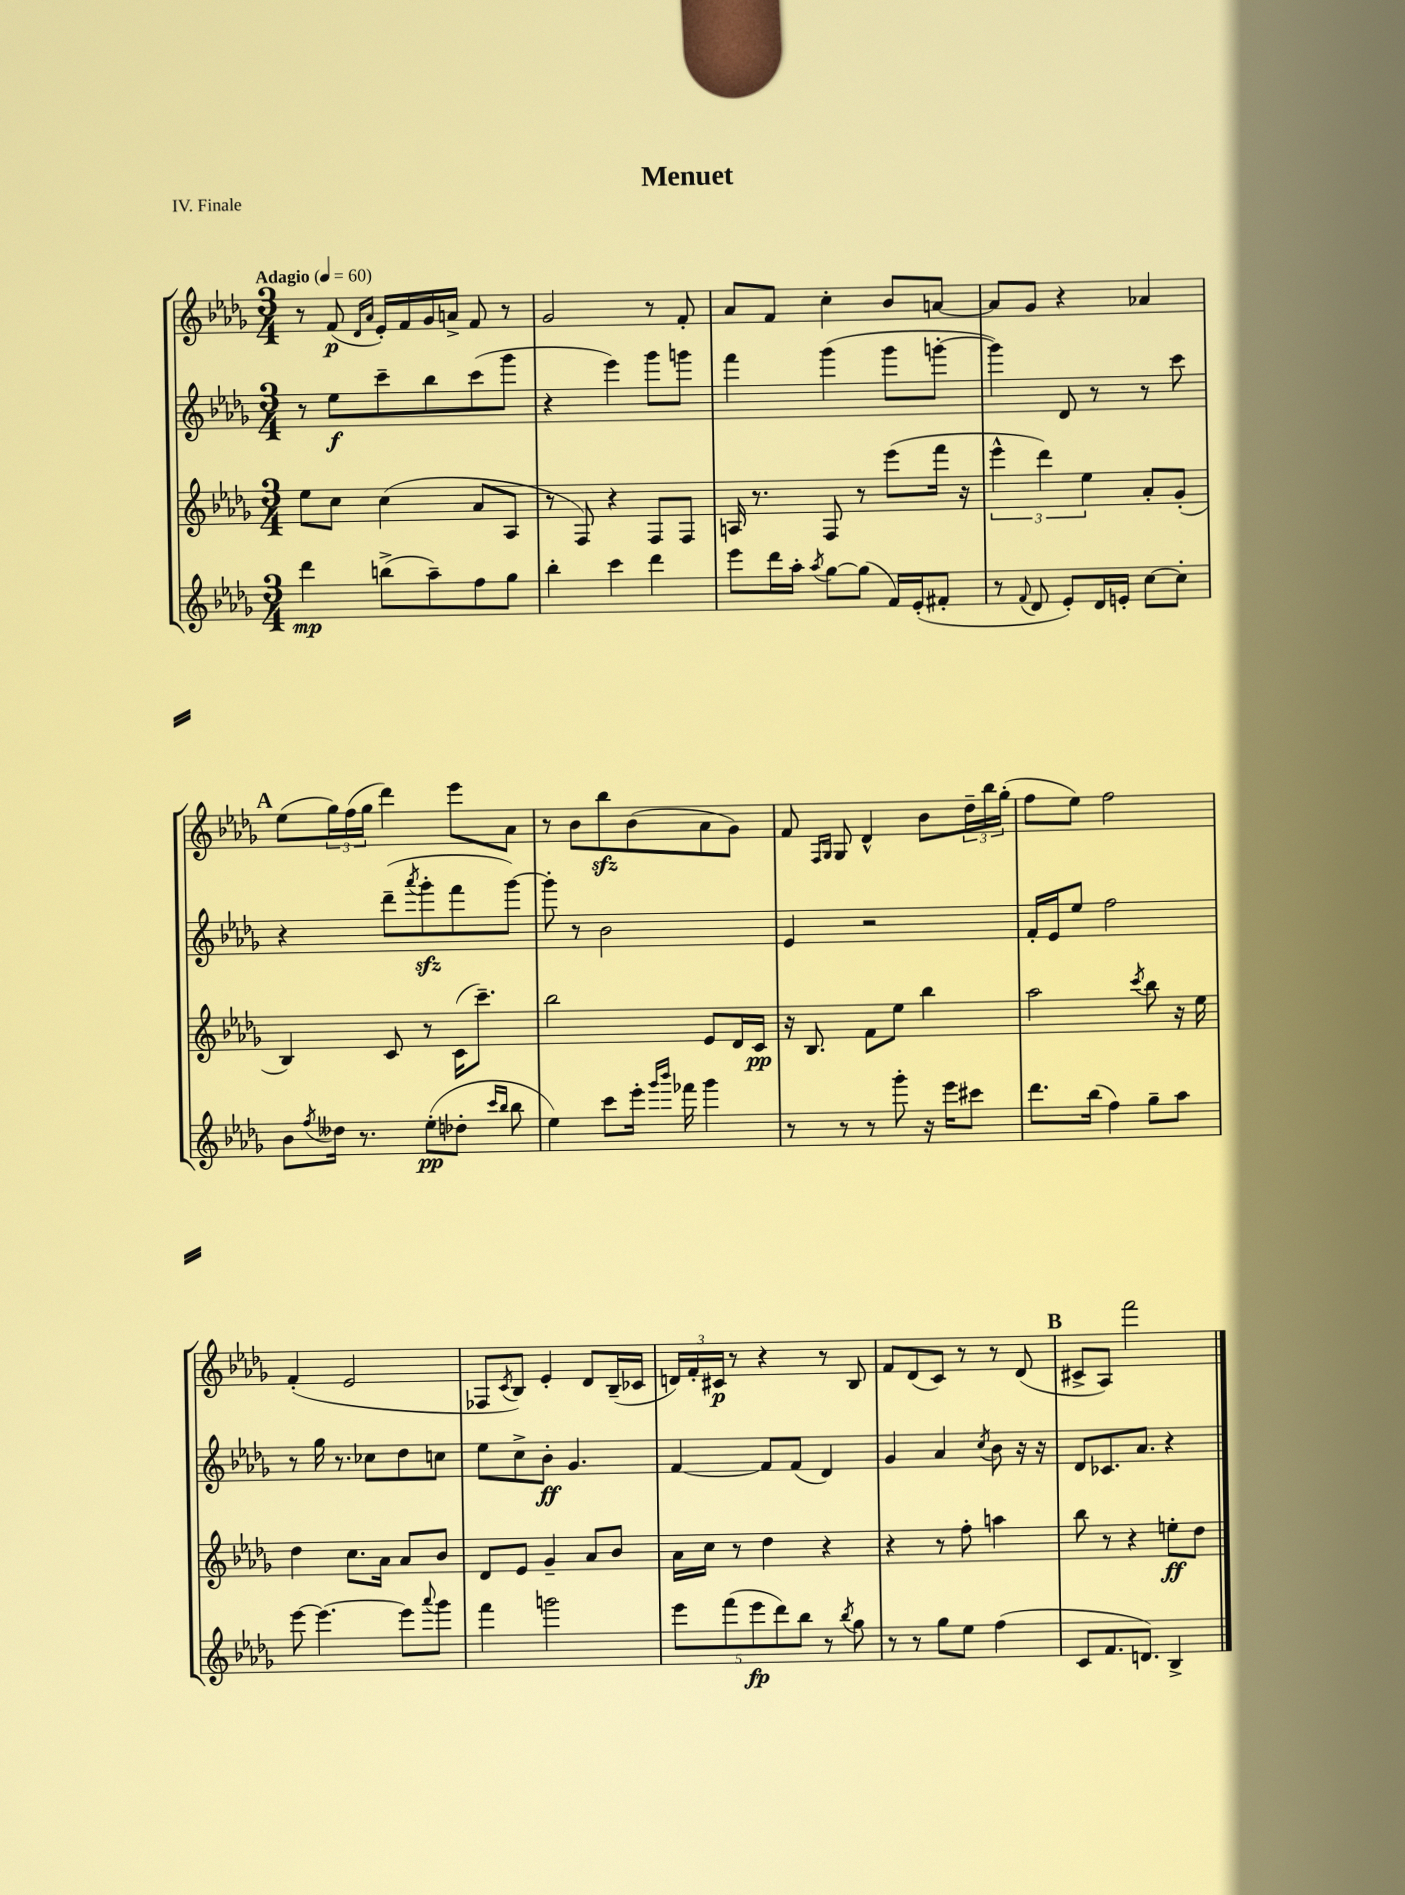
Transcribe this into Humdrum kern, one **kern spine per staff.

**kern	**kern	**kern	**kern
*staff4	*staff3	*staff2	*staff1
*clefG2	*clefG2	*clefG2	*clefG2
*k[b-e-a-d-g-]	*k[b-e-a-d-g-]	*k[b-e-a-d-g-]	*k[b-e-a-d-g-]
*M3/4	*M3/4	*M3/4	*M3/4
*MM60	*MM60	*MM60	*MM60
4ddd-\	8ee-\L	8r	8r
.	8cc\J	8ee-\L	(8f/
.	.	.	16qqd-/LL
.	.	.	16qqa-/JJ
(8bb^\L	(4cc\	8ccc~\	16e-'/LL)
.	.	.	16f/
8aa-~\)	.	8bb-\	16g-/
.	.	.	16a^/JJ
8ff\	8a-/L	(8ccc\	8f/
8gg-\J	8A-/J	8ggg-\J	8r
=	=	=	=
4bb-'\	8r	4r	2g-/
.	8F/)	.	.
4ccc\	4r	4eee-\)	.
4ddd-\	8F/L	8ggg-\L	8r
.	8F/J	8ggg\J	8f'/
=	=	=	=
8eee-\L	16A/	4fff\	8a-/L
.	8.r	.	.
16ddd-\L	.	.	8f/J
16aa-'\JJ	.	.	.
8qaa-/	.	.	.
[8gg-\L	8F/	(4ggg-\	4cc'\
(8gg-\]J	8r	.	.
16f/LL)	(8eee-\L	8ggg-\L	8b-/L
(16e-'/J	.	.	.
8f#'/J	16fff\Jk	[8ggg'\J	[8a/J
.	16r	.	.
=	=	=	=
8r	6eee-^^\	4ggg\])	8a/]L
8qqf/	.	.	.
8d-/	.	.	8g-/J
.	6ddd-\)	.	.
8e-'/L)	.	8d-/	4r
.	6ee-\	.	.
16d-/L	.	8r	.
16e'/JJ	.	.	.
[8cc\L	8a-'/L	8r	4a-/
8cc'\]J	(8g-'/J	8ccc\	.
=	=	=	=
8b-\L	4B-/)	4r	(8ee-\L
8qff/	.	.	.
16dd--\Jk	.	.	24gg-\L)
.	.	.	(24ff\
8.r	.	.	.
.	.	.	24gg-\JJ
.	8c/	(8ddd-~\L	4ddd-\)
.	.	8qaaa-/	.
(8ee-'\L	8r	8ggg-'\	.
8dd-'\J	(16c\LK	8fff\	8eee-\L
.	8.ccc~\J)	.	.
16qqccc/LL	.	.	.
16qqbb-/JJ	.	.	.
8bb-\	.	[8ggg-\J)	8a-\J
=	=	=	=
4ee-\)	2bb-\	8ggg-'\]	8r
.	.	8r	8b-\L
8ccc\L	.	2b-\	8bb-\
16eee-'\Jk	.	.	(8b-\
16qqggg-/LL	.	.	.
16qqbbb-/JJ	.	.	.
16fff-\	.	.	.
4ggg-\	8e-/L	.	8a-\
.	16d-/L	.	8g-\J)
.	16c/JJ	.	.
=	=	=	=
8r	16r	4e-/	8f/
.	8.B-/	.	.
.	.	.	16qqF/LL
.	.	.	16qqG-/JJ
8r	.	.	8G-/
8r	8f\L	2r	4d-^^/
8ggg-'\	8ee-\J	.	.
16r	4bb-\	.	8b-\L
16eee-\LK	.	.	.
8ccc#\J	.	.	24dd-~\L
.	.	.	24bb-\
.	.	.	(24gg-'\JJ
=	=	=	=
8.ddd-\L	2aa-\	16f'/LL	8ff\L
.	.	16e-/J	.
.	.	8ee-/J	8ee-\J)
(16bb-\Jk	.	.	.
4ff\)	.	2ff\	2ff\
.	8qccc/	.	.
8gg-~\L	8bb-\	.	.
8aa-\J	16r	.	.
.	16ee-\	.	.
=	=	=	=
[8eee-\	4dd-\	8r	(4f'/
4.eee-\_	.	16gg-\	.
.	.	8.r	.
.	8.cc\L	.	2e-/
.	.	8cc-\L	.
.	16a-\Jk	.	.
8eee-\]L	8a-/L	8dd-\	.
8qqaaa-/	.	.	.
8ggg-\J	8b-/J	8cc\J	.
=	=	=	=
4fff\	8d-/L	8ee-\L	8F-/L
.	.	.	8qc/
.	8e-/J	8cc^\	8B-/J)
2ggg\	4g-~/	8b-'\J	4e-'/
.	.	4.g-/	.
.	8a-/L	.	8d-/L
.	8b-/J	.	(16B-~/L
.	.	.	16c-/JJ
=	=	=	=
10eee-\L	16a-\LL	[4f/	24d/LL)
.	.	.	24f'/
.	16cc\JJ	.	.
.	.	.	24c#/JJ
(10fff\	.	.	.
.	8r	.	8r
10eee-\	.	.	.
.	4dd-\	8f/]L	4r
10ddd-\)	.	.	.
.	.	(8f/J	.
10bb-\J	.	.	.
8r	4r	4d-/)	8r
8qbb-/	.	.	.
8gg-\	.	.	8B-/
=	=	=	=
8r	4r	4g-/	8f/L
8r	.	.	(8d-/
8gg-\L	8r	4a-/	8c/J)
8ee-\J	8ff'\	.	8r
.	.	8qcc/	.
(4ff\	4aa\	8b-\	8r
.	.	16r	(8d-/
.	.	16r	.
=	=	=	=
8c/L	8bb-\	8d-/L	8c#^/L
8.f/	8r	8.c-/	8A-/J)
.	4r	.	2fff\
8.d/J)	.	8.a-/J	.
4B-^/	8ee'\L	4r	.
.	8dd-\J	.	.
==	==	==	==
*-	*-	*-	*-
